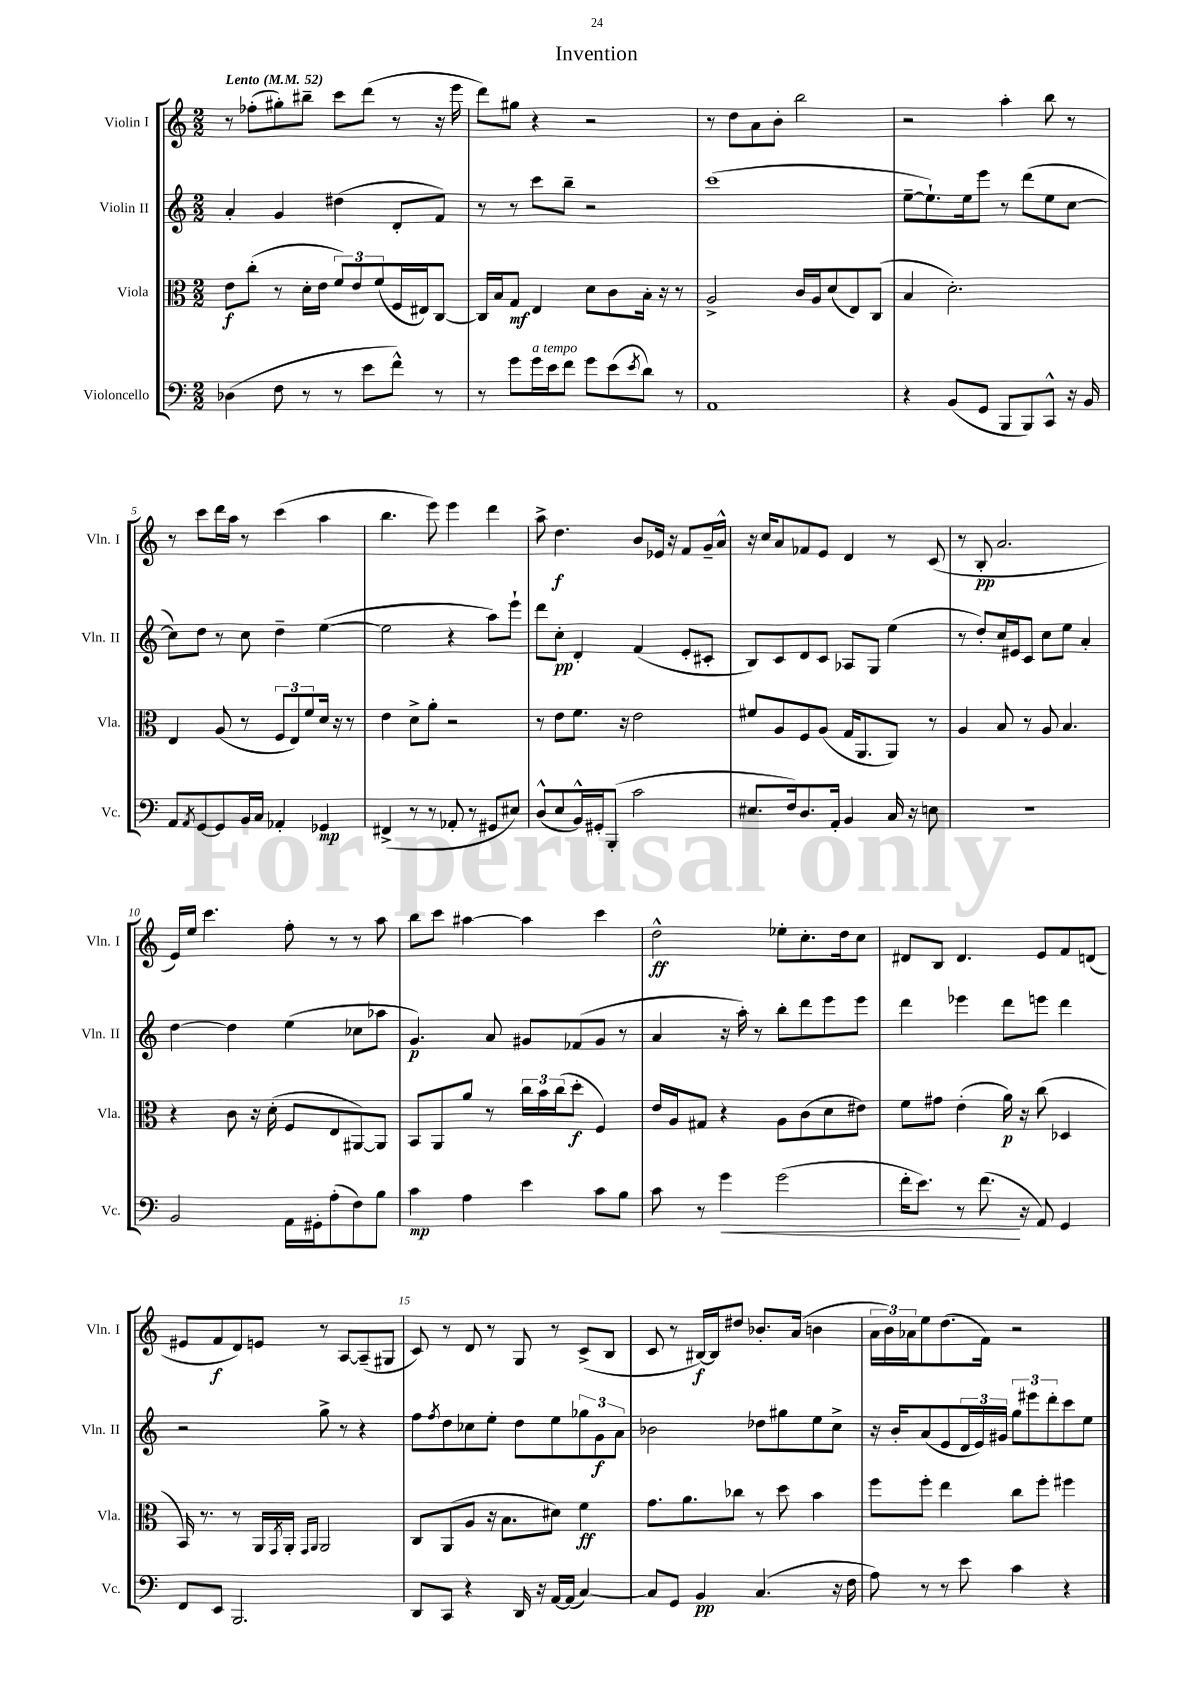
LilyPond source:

\header { title = "Invention" }
<<
\new StaffGroup <<
\new Staff = "s0" \with { instrumentName = "Violin I" shortInstrumentName = "Vln. I" } {
    \clef treble \key c \major \numericTimeSignature \time 2/2 \tempo "Lento" 4 = 52
    r8 fes''8-.( gis''8-.) bis''8-- c'''8 d'''8( r8 r16 e'''16 |
    d'''8) gis''8 r4 r2 |
    r8 d''8 a'8 b'8-. b''2 |
    r2 a''4-. b''8 r8 |
    r8 c'''8 d'''16 a''16 r8 c'''4( a''4 |
    b''4. e'''8) e'''4 d'''4 |
    a''8-> d''4.\f b'8 ees'16 r16 f'8 g'16-- a'16-^ |
    r16 c''16 a'8 fes'8 e'8 d'4 r8 c'8( |
    r8 b8-.\pp a'2. |
    e'16) e''16 c'''4. f''8-. r8 r8 a''8 |
    b''8 c'''8 ais''4~ ais''4 c'''4 |
    d''2-^\ff ees''8-. c''8.-. d''16 c''8 |
    dis'8 b8 dis'4. e'8 f'8 d'8( |
    eis'8 f'8\f d'8) e'8 r8 a8~ a8--( gis8 |
    c'8) r8 d'8 r8 g8 r8 c'8->( b8 |
    c'8 r8 bis16~\f) bis16 dis''8 bes'8.-. a'16( b'4 |
    \tuplet 3/2 { a'16 b'16) aes'16 } e''8 d''8.( f'16) r2 \bar "|." |
}
\new Staff = "s1" \with { instrumentName = "Violin II" shortInstrumentName = "Vln. II" } {
    \clef treble \key c \major \numericTimeSignature \time 2/2
    a'4-. g'4 dis''4( d'8-. f'8) |
    r8 r8 c'''8 b''8-- r2 |
    c'''1( |
    e''8~-- e''8.-!) e''16 e'''8 r8 d'''8( e''8 c''8~ |
    c''8) d''8 r8 c''8 d''4-- e''4~( |
    e''2 r4 a''8) e'''8-! |
    d'''8 c''8-.\pp d'4-. f'4( e'8-. cis'8-. |
    b8) c'8 d'8 c'8 aes8 g8 e''4( |
    r8 d''8-.) c''16 eis'16 c'8 c''8 e''8 a'4-. |
    d''4~ d''4 e''4( ces''8 aes''8 |
    g'4.\p) a'8 gis'8 fes'8( gis'8 r8 |
    a'4 r16 a''16-.) r8 b''8-. d'''8 e'''8 e'''8 |
    d'''4 ees'''4 d'''8 e'''8 d'''4 |
    r2 g''8-> r8 r4 |
    f''8 \acciaccatura { f''8 } d''8 ces''8 e''8-. d''8 e''8 \tuplet 3/2 { ges''8 g'8\f a'8 } |
    bes'2 des''8 gis''8 e''8 c''8-> |
    r16 b'16-. a'8( e'8 \tuplet 3/2 { d'16 e'16) gis'16 } \tuplet 3/2 { g''8 eis'''8 d'''8-. } c'''8 e''8 \bar "|." |
}
\new Staff = "s2" \with { instrumentName = "Viola" shortInstrumentName = "Vla." } {
    \clef alto \key c \major \numericTimeSignature \time 2/2
    e'8\f c''8-.( r8 d'16-. e'16 \tuplet 3/2 { f'8) e'8 f'8( } f16 eis16) c8~ |
    c16 b16 g8\mf e4 d'8 c'8 b16-. r16 r8 |
    a2-> c'16 a16 d'8( e8) c8( |
    b4 d'2.-.) |
    e4 a8( r8 \tuplet 3/2 { f8 e8) f'8 } d'16 r16 r8 |
    e'4 d'8-> a'8-. r2 |
    r8 e'8 f'8. r16 e'2 |
    fis'8 a8 f8 a8( g16 a,8. a,8) r8 |
    a4 b8 r8 a8 b4. |
    r4 c'8 r16 d'16-.( f8 e8 ais,8~) ais,8 |
    b,8 a,8 a'8 r8 \tuplet 3/2 { c''16 b'16 c''16( } d''8-.\f f4) |
    e'16 a16 gis8 r4 a8 c'8( d'8 eis'8) |
    f'8 gis'8 e'4-.( a'16\p) r16 c''8( des4 |
    b,16) r8. r8 a,16 \acciaccatura { g,8 } a,16-. \grace { g,16 a,16 } a,2 |
    c8 a,8( a8 r16 b8. dis'8) f'4\ff |
    g'8. a'8. ces''8 r8 d''8 b'4 |
    f''8 f''8-. e''4 c''8 f''8-. fis''4 \bar "|." |
}
\new Staff = "s3" \with { instrumentName = "Violoncello" shortInstrumentName = "Vc." } {
    \clef bass \key c \major \numericTimeSignature \time 2/2
    des4( f8 r8 r8 e'8 f'8-^) r8 |
    r8 g'8 g'16^\markup { \italic "a tempo" } e'16 f'8 g'8 e'8( \acciaccatura { e'8 } d'8) r8 |
    a,1 |
    r4 b,8( g,8 b,,8 b,,8) c,8-^ r16 b,16 |
    a,8 \acciaccatura { a,8 } g,8~ g,8 b,16 c16 aes,4-. ges,4\mp |
    fis,4->( r8 r8 aes,8-. r8 gis,8 eis8) |
    d8-^( e8 b,16-^) gis,16-. b,,8-.( c'2 |
    eis8. f16) d8. a,16-. b,4 c16 r16 e8 |
    R1 |
    b,2 a,16 gis,16-. a8-.( f8) b8 |
    c'4\mp a4 e'4 c'8 b8 |
    c'8 r8 g'4\< g'2( |
    f'16-. e'8.) r8 f'8.\!( r16 a,8) g,4 |
    f,8 e,8 b,,2. |
    d,8 c,8 r4 d,16 r16 a,16~ a,16( c4~) |
    c8 g,8 b,4\pp c4.( r16 f16 |
    a8) r8 r8 e'8 c'4 r4 \bar "|." |
}
>>
>>
\layout { \context { \Score \override BarNumber.break-visibility = ##(#f #t #t) barNumberVisibility = #(every-nth-bar-number-visible 5) } }
